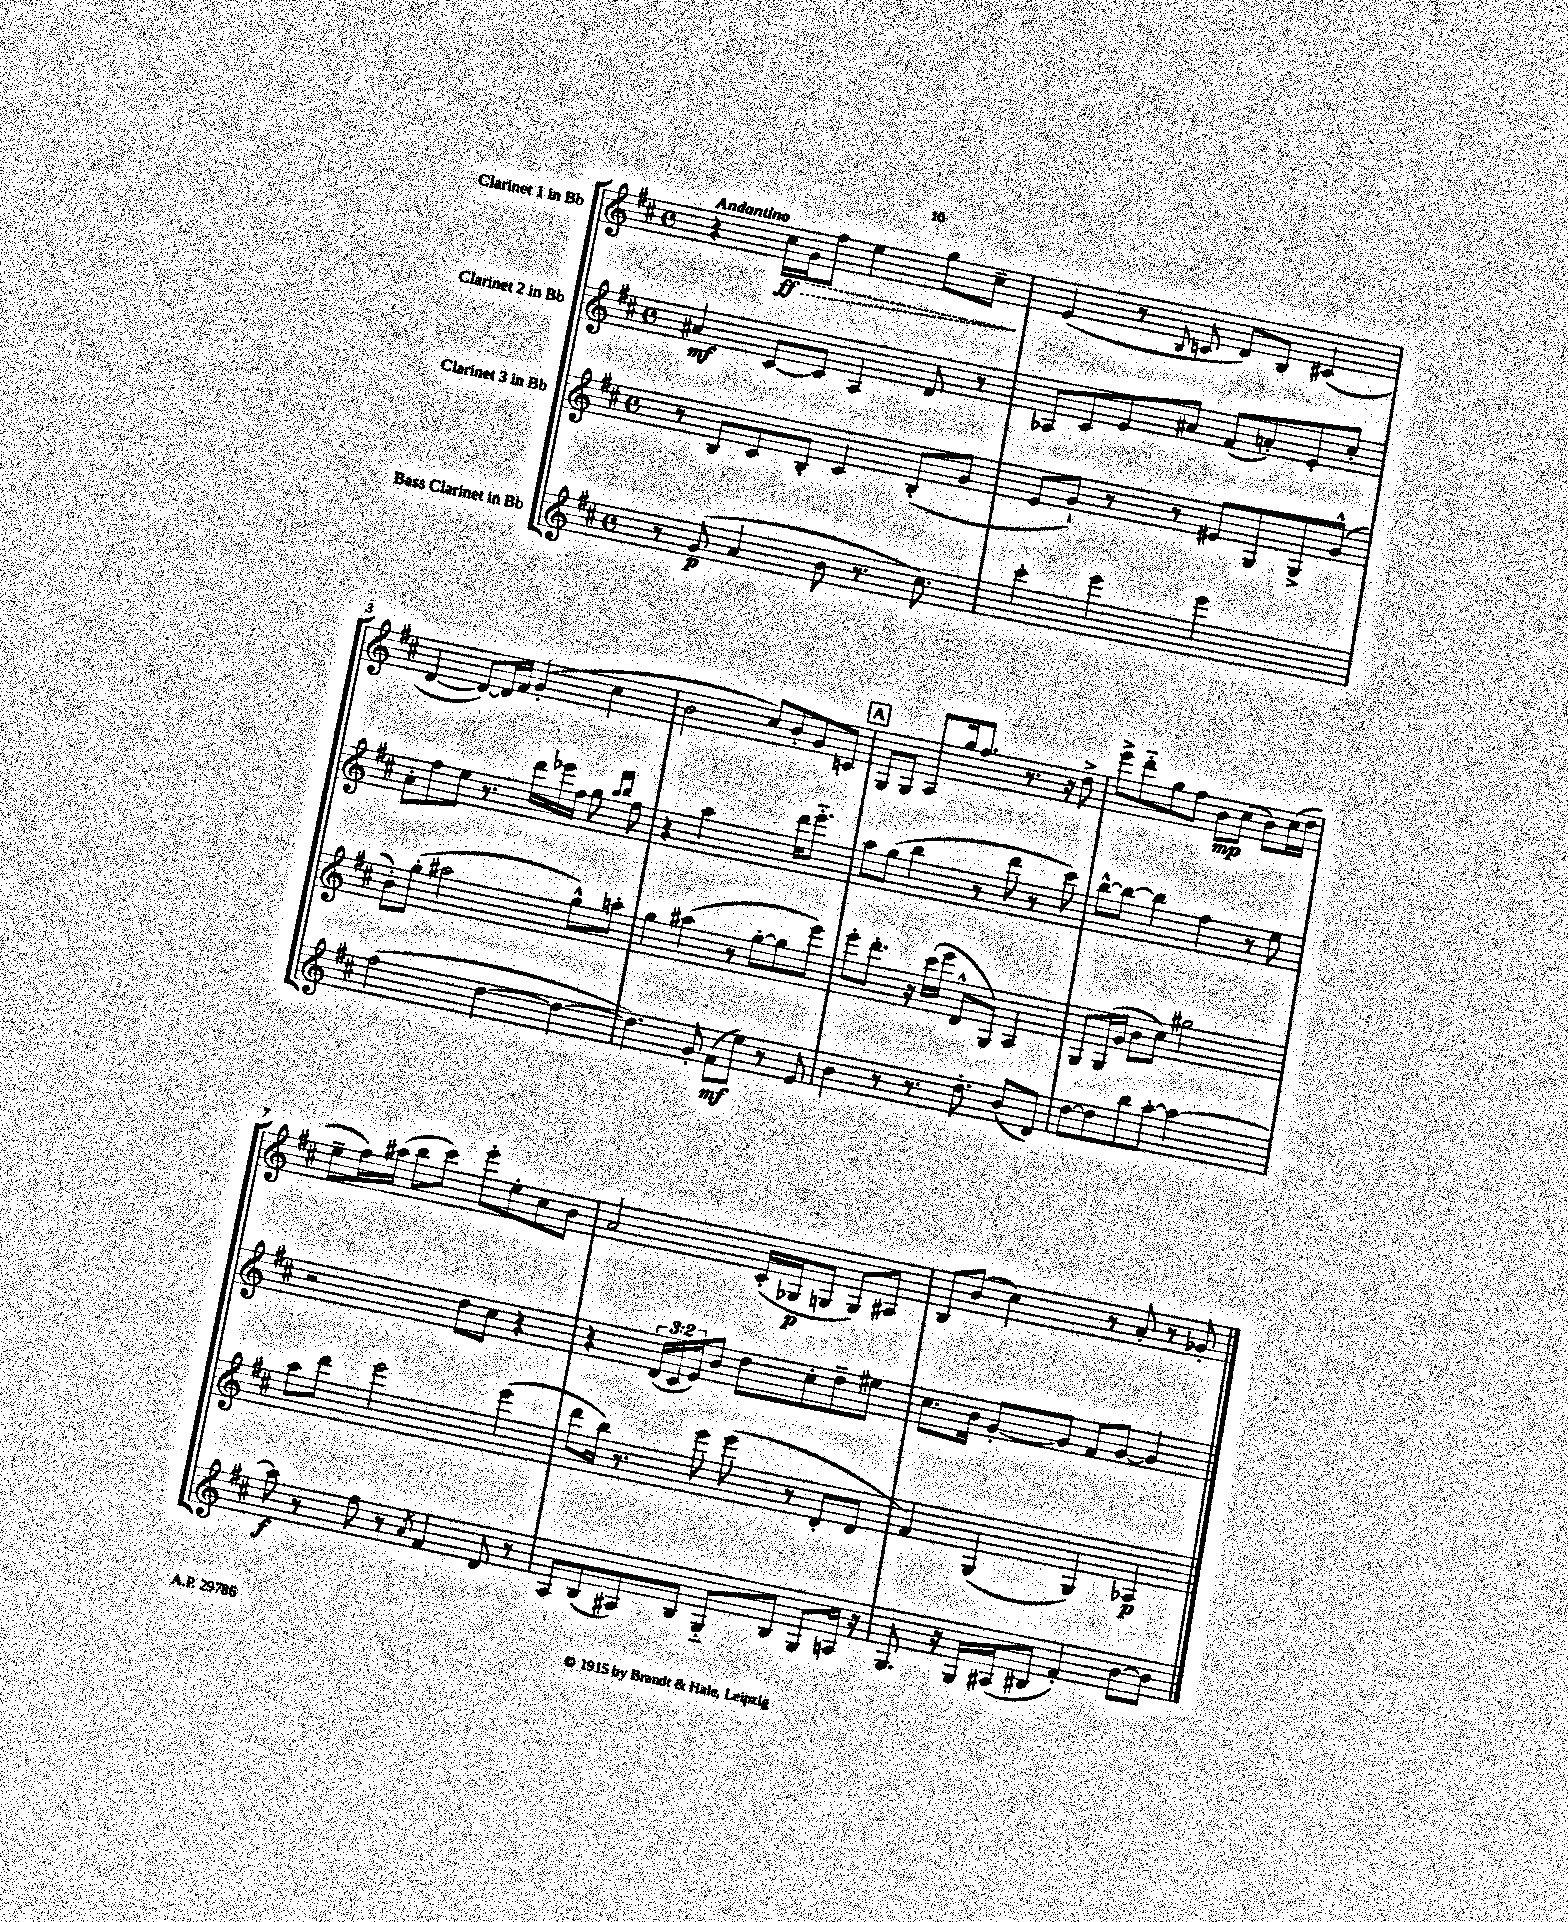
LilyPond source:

<<
\new StaffGroup <<
\new Staff = "s0" \with { instrumentName = "Clarinet 1 in Bb" } {
    \clef treble \key d \major \defaultTimeSignature \time 4/4 \tempo "Andantino"
    r4 \once \override Hairpin.style = #'dashed-line cis''16\ff\> g'16 fis''8 e''4 g''8 cis''8--\! |
    e'4( r8 \appoggiatura { b8 } c'8 d'8) b8 cis'4( |
    d'4~ d'8~) d'16 fis'16 g'4-.( cis''4 |
    b'2 cis''8) b'8-. g'8 c'8 |
    \mark \markup { \box "A" } g8 g8 a8 g''16 fis''8. r8. r16 d''8-> |
    e'''8-> d'''8-_ g''8 fis''8 b'8\mp cis''8( b'8) cis''16( d''16 |
    e''8-- fis''16) ais''16( b''8 cis'''8) e'''8-. e''8-. cis''8 b'8 |
    a'2 cis'16-.( ges16\p g8 g8) ais8 |
    b8 b'8( cis''4) r8 a'8-. r8 ges'8-. \bar "|." |
}
\new Staff = "s1" \with { instrumentName = "Clarinet 2 in Bb" } {
    \clef treble \key d \major \defaultTimeSignature \time 4/4 \override Staff.TupletNumber.text = #tuplet-number::calc-fraction-text
    ais'4\mf cis'8~ cis'8 a4 d'8 r8 |
    aes8 cis'8 e'8 ais'8 fis'8( a'8-.) e'8-. cis''8-. |
    a'8-. fis''8 e''8 r8. d'''16 ees'''16 fis''16 g''8 \grace { a''16 b''16 } fis''8 |
    r4 a''2 d'''16 e'''8.-_ |
    \mark \markup { \box "A" } a''8 g''8( b''4 r8 d'''8 r8 cis'''8) |
    b''8~-^ b''8~ b''4 fis''4 r8 e''8 |
    r2 d''8 cis''8 r4 |
    r4 \tuplet 3/2 { d'16( cis'16 e'16) } b'8 d''8 cis''8-. d''8-- eis''8 |
    cis''8. b'16 g'8~-. g'8 fis'8 g'8~ g'4 \bar "|." |
}
\new Staff = "s2" \with { instrumentName = "Clarinet 3 in Bb" } {
    \clef treble \key d \major \defaultTimeSignature \time 4/4
    r8 b8 cis'8 b8-. cis'4 b8-.( g'8 |
    e'8 g'8-!) r8 r8 eis'8 g8 g8-> g'8-^( |
    b'8-.) g''8-.( ais''2 g''8-^) a''8-. |
    g''4 ais''4( r8 g''8~-. g''8 e'''8) |
    \mark \markup { \box "A" } e'''8-. d'''8.-. r16 cis'''16( e'''16 d'8-^ g8) a4 |
    g8 g16( g'16 b'8 cis''8) gis''2 |
    a''8 d'''8 e'''2 e'''4( |
    d'''8 b''16) r8. e'''8 e'''8( r8 d'8-. d'8 |
    fis'4) g4( g4) aes4\p \bar "|." |
}
\new Staff = "s3" \with { instrumentName = "Bass Clarinet in Bb" } {
    \clef treble \key d \major \defaultTimeSignature \time 4/4
    r8 g'8\p( a'4 b'8 r8. cis''8.) |
    cis'''4-. e'''4 e'''2 |
    fis''2( d''4~ d''4~ |
    d''4.) g'8-. fis'8\mf( e''8) r8 e'8 |
    \mark \markup { \box "A" } b'4 r8 r8. d''8.-. b'8( d'8) |
    d''8~ d''8 b''8 a''8~-. a''2~ |
    a''8\f r8 fis''8 r8 \acciaccatura { a'8 } fis'4 d'8 r8 |
    a8 b8( ais8) b8 g8-_ b8 g8 a16 r16 |
    g8. r16 g16 ais16( bis8 fis'4-.) b'8~ b'8 \bar "|." |
}
>>
>>
